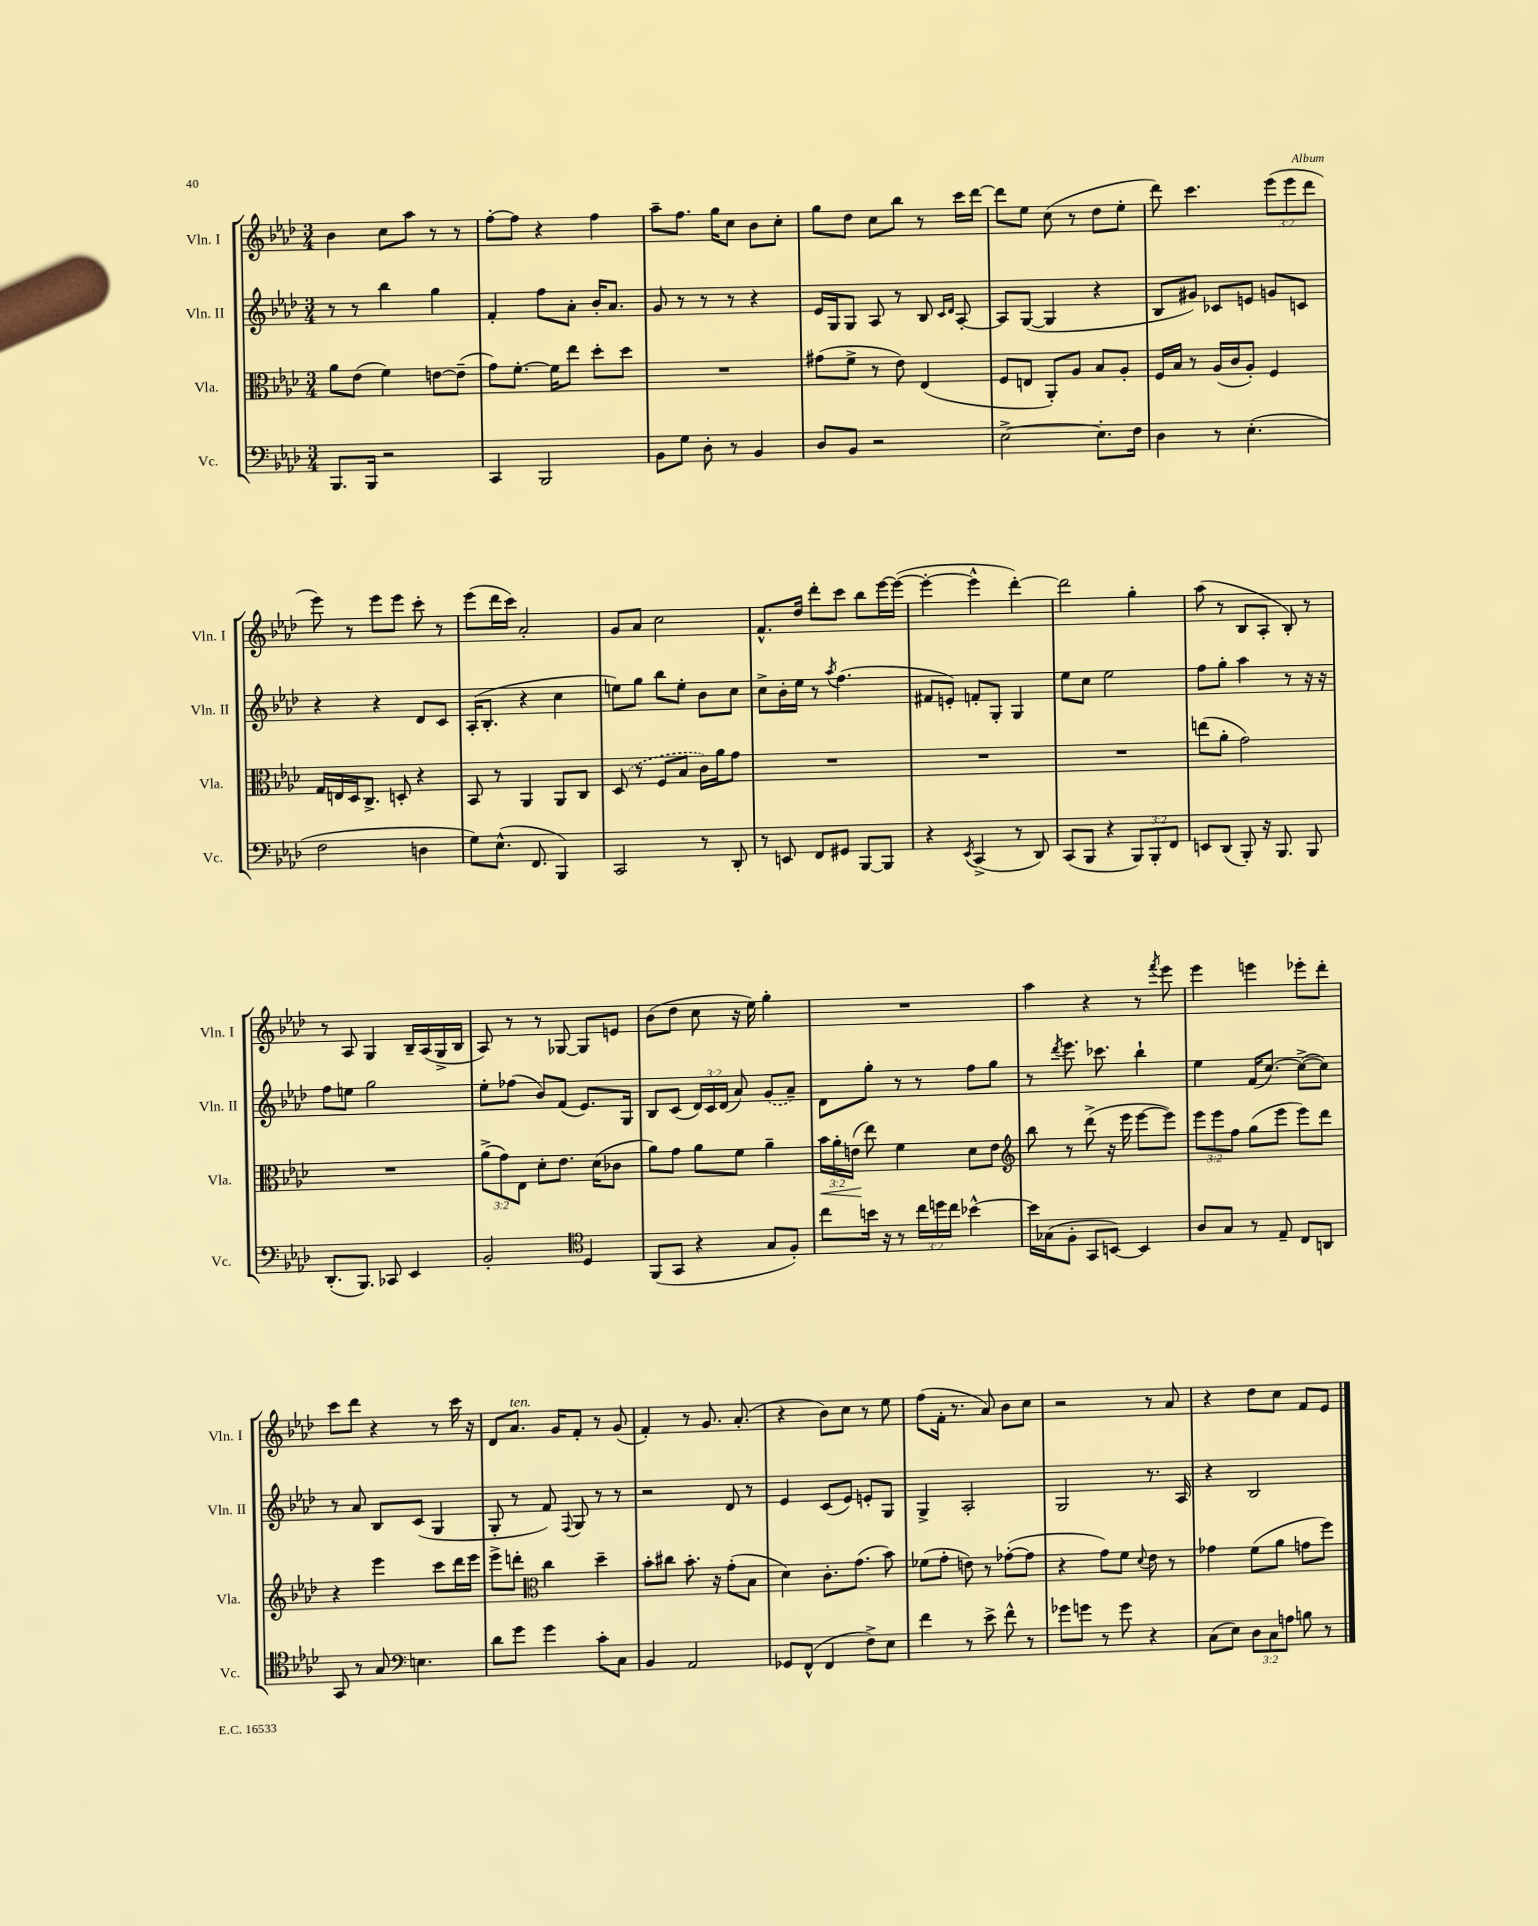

**kern	**kern	**kern	**kern
*staff4	*staff3	*staff2	*staff1
*clefF4	*clefC3	*clefG2	*clefG2
*k[b-e-a-d-]	*k[b-e-a-d-]	*k[b-e-a-d-]	*k[b-e-a-d-]
*M3/4	*M3/4	*M3/4	*M3/4
8.BBB-/L	8a-\L	8r	4b-\
.	(8e-\J	8r	.
16BBB-/Jk	.	.	.
2r	4f\)	4bb-\	8cc\L
.	.	.	8aa-\J
.	[8e\L	4gg\	8r
.	(8e~\]J	.	8r
=	=	=	=
4CC/	8g\L)	4f'/	[8ff'\L
.	[8.f'\J	.	8ff\]J
2BBB-/	.	8ff\L	4r
.	16f\]LK	.	.
.	8ee-\J	8a-'\J	.
.	8dd-'\L	16b-'/LK	4ff\
.	.	8.a-/J	.
.	8dd-\J	.	.
=	=	=	=
8BB-\L	2.r	8g/	8aa-~\L
8G\J	.	8r	8.ff\J
8D-'\	.	8r	.
.	.	.	16gg\LK
8r	.	8r	8cc\J
4BB-/	.	4r	8b-\L
.	.	.	8cc'\J
=	=	=	=
8D-/L	(8g#\L	16e-/LL	8gg\L
.	.	16G/J	.
8BB-/J	8f^\J	8G/J	8dd-\J
2r	8r	8A-/	8cc\L
.	8e-\)	8r	8bb-\J
.	(4E-/	8B-/	8r
.	.	16qqc/LL	.
.	.	16qqd-/JJ	.
.	.	[8A-'/	16ccc\LL
.	.	.	[16ddd-\JJ
=	=	=	=
[2E-^\	8F/L	8A-/]L	8ddd-\]L
.	8E/J	([8G/J	8ee-\J
.	8AA-'/L)	4G/]	(8cc\
.	8A-/J	.	8r
8.E-'\]L	8B-/L	4r	8dd-\L
.	8A-'/J	.	8ee-'\J
16F\Jk	.	.	.
=	=	=	=
4D-\	16F/LL	8B-/L	8ddd-\)
.	16B-/JJ	.	.
.	8r	8g#/J)	4.ccc\
8r	(16A-/LL	8c-/L	.
.	16c/J	.	.
(4.E-'\	8A-'/J)	8e/J	.
.	4F/	8g/L	(12eee-\L
.	.	.	12eee-\
.	.	8c/J	.
.	.	.	12ddd-\J
=	=	=	=
2F\	16G/LL	4r	8eee-\)
.	16E/	.	.
.	16D-/J	.	8r
.	8.C^/J	.	.
.	.	4r	8eee-\L
.	8D'/	.	8eee-\J
4D\	4r	8d-/L	8ccc'\
.	.	8c/J	8r
=	=	=	=
8G\L)	8BB-/	(16A-'/LK	(8eee-\L
.	.	8.B-'/J	.
(8.E-^^\J	8r	.	16ddd-\L
.	.	.	16ccc\JJ)
.	4AA-/	4r	2a-'/
8.FF/	.	.	.
4BBB-/)	8AA-/L	4cc\	.
.	8C/J	.	.
=	=	=	=
2CC/	(8D-/	8ee\L)	8g/L
.	8r	8gg\J	8a-/J
.	8F/L	8bb-\L	2cc\
.	8B-/J	8ee'\J	.
8r	16c\LL)	8b-\L	.
.	16a-\J	.	.
8DD-'/	8g\J	8cc\J	.
=	=	=	=
8r	2.r	8cc^\L	8.f^^/L
8EE/	.	16b-'\L	.
.	.	16ee-\JJ	16dd-/Jk
8FF/L	.	8r	8ddd-'\L
.	.	8qaa-/	.
8GG#/J	.	(4.ff\	8ccc\J
[8BBB-/L	.	.	8bb-\L
8BBB-/]J	.	.	[16eee-\L
.	.	.	(16eee-\_JJ
=	=	=	=
4r	2.r	8f#/L	4eee-'\_
.	.	8e'/J)	.
8qEE-/	.	.	.
(4CC^/	.	8f'/L	4eee-^^\]
.	.	8G'/J	.
8r	.	4G/	[4ddd-'\)
8DD-/)	.	.	.
=	=	=	=
(8CC/L	2.r	8ee-\L	2ddd-\]
8BBB-/J	.	8cc\J	.
4r	.	2ee-\	.
12BBB-/L)	.	.	4gg'\
12BBB-'/	.	.	.
12FF/J	.	.	.
=	=	=	=
8EE/L	(8ee\L	8ff\L	(8aa-\
(8DD-/J	8a-'\J	8gg'\J	8r
8BBB-'/)	2g\)	4aa-\	8B-/L
16r	.	.	8A-'/J
8.BBB-/	.	.	.
.	.	8r	8B-'/)
8BBB-/	.	16r	8r
.	.	16r	.
=	=	=	=
(8.DD-'/L	2.r	8ff\L	8r
.	.	8ee\J	8A-/
8.BBB-/J)	.	.	.
.	.	2gg\	4G/
8CC-/	.	.	.
4EE-/	.	.	16B-~/LL
.	.	.	(16A-/
.	.	.	16G^/
.	.	.	16B-/JJ
=	=	=	=
2BB-'/	(12a-^\L	8ee-'\L	8A-/)
.	12g\)	.	.
.	.	(8ff-\J	8r
.	12E-\J	.	.
.	8d-'\L	8b-/L)	8r
.	8.e-\J	(8f/J	[8G-/
*clefC4	*	*	*
4D-/	.	8.e-/L)	8G-/]L
.	(16d-\LK	.	.
.	8c-\J	.	8e/J
.	.	16G/Jk	.
=	=	=	=
(8FF/L	8a-\L)	8B-/L	(8b-\L
8GG/J	8g\J	(8c/J	8dd-\J
4r	8a-\L	24d-/LL)	8cc\
.	.	24c/	.
.	.	(24d-/JJ	.
.	8f\J	8a-/)	16r
.	.	.	16ee-\)
8G/L	4a-~\	(8g/L	4gg'\
8F'/J)	.	8a-~/J)	.
=	=	=	=
8cc\L	24b-\LL	8d-\L	2.r
.	24a-'\	.	.
.	(24e\JJ	.	.
16b\Jk	8ee-\)	8gg'\J	.
16r	.	.	.
8r	4f\	8r	.
24cc\LL	.	8r	.
24dd\	.	.	.
24cc\JJ	.	.	.
[4b-^^\	8d-\L	8ff\L	.
.	8e\J	8gg\J	.
=	=	=	=
*	*clefG2	*	*
16b-\]LL	8bb-\	8r	4aa-\
(16G-\J	.	.	.
.	.	8qddd-/	.
8F'\J	8r	8.eee-\	.
8GG/L	(8ddd-^\	.	4r
.	.	8.ccc-\	.
[8BB/J)	16r	.	.
.	16eee-\	.	.
4BB/]	[8eee-\L	4bb-`\	8r
.	.	.	8qfff/
.	8eee-\]J)	.	8eee-\
=	=	=	=
8A-/L	12eee-\L	4ee-\	4eee-\
.	12eee-\	.	.
8G/J	.	.	.
.	12ff\J	.	.
8r	(8gg\L	(16f/LK	4eee\
.	.	[8.cc/J)	.
8E-~/	8eee-\J	.	.
8C/L	8eee-\L)	(8cc^\_L	8eee-'\L
8AA/J	8ddd-\J	8cc\]J)	8ddd-'\J
=	=	=	=
8GG/	4r	8r	8ccc\L
8r	.	8a-/	8ddd-\J
8G/	4eee-\	8B-/L	4r
*clefF4	*	*	*
4.E\	.	(8c/J	.
.	8ccc\L	4G/	8r
.	16ddd-\L	.	16ccc\
.	16eee-\JJ	.	16r
=	=	=	=
8d-\L	8eee-^\L	8G'/	8d-/L
8g\J	8ddd'\J	8r	8.a-/J
*	*clefC3	*	*
4g\	4cc\	8f/)	.
.	.	.	16g/LK
.	.	8qqF/	.
.	.	8G/	8f'/J
8c'\L	4dd-~\	8r	8r
8C\J	.	8r	(8g/
=	=	=	=
4BB-/	8b-'\L	2r	4f'/)
.	8cc#\J	.	.
2AA-/	8.b-'\	.	8r
.	.	.	8.g/
.	16r	.	.
.	(8g'\L	8d-/	.
.	.	.	(8.a-'/
.	8B-\J	8r	.
=	=	=	=
8GG-/L	4d-\)	4e-/	4r
(8FF^^/J	.	.	.
4FF/	8.c'\L	(8c/L	8b-\L)
.	.	8e-/J)	8cc\J
.	(8.g\J	.	.
8F^\L)	.	8e'/L	8r
8E-\J	8b-\)	8G/J	8ee-\
=	=	=	=
4f\	(8f-\L	4G^/	(8ff\L
.	8g'\J	.	16f'\Jk
.	.	.	8.r
8r	8e\)	2A-'/	.
8e-^\	8r	.	8a-/)
8f^^\	([8g-'\L	.	8b-\L
8r	8g-\]J	.	8cc\J
=	=	=	=
8g-\L	4r	2G/	2r
8g\J	.	.	.
8r	8g\L)	.	.
8g\	8f\J	.	.
.	8qqd-/	.	.
4r	8e-\	8.r	8r
.	8r	.	8a-/
.	.	16A-/	.
=	=	=	=
(8C\L	4g-\	4r	4r
8E-\J)	.	.	.
12D-\L	(8f\L	2B-/	8dd-\L
12C\	.	.	.
.	8a-\J	.	8cc\J
12A\J	.	.	.
8B\	8g\L	.	8f/L
8r	8ff\J)	.	8e-/J
==	==	==	==
*-	*-	*-	*-
